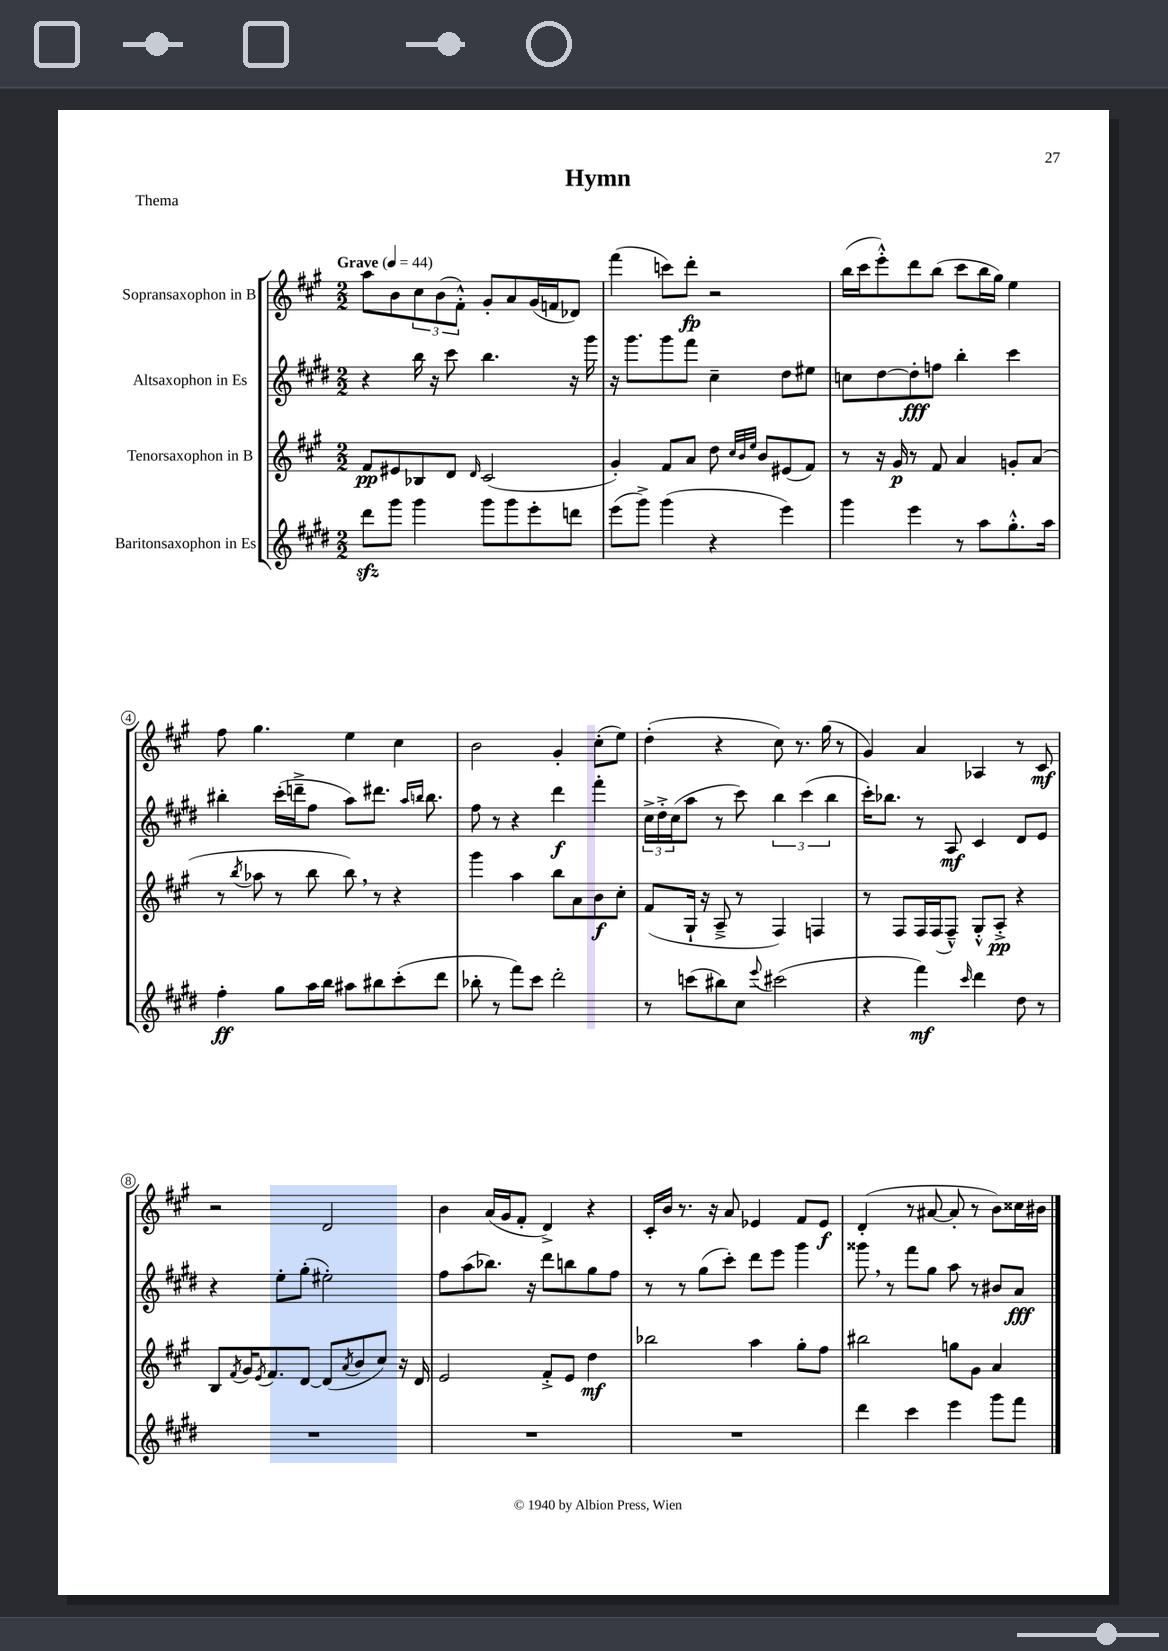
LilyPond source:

\header { title = "Hymn" piece = "Thema" }
<<
\new StaffGroup <<
\new Staff = "s0" \with { instrumentName = "Sopransaxophon in B" } {
    \clef treble \key a \major \numericTimeSignature \time 2/2 \tempo "Grave" 4 = 44
    a''8 b'8 \tuplet 3/2 { cis''8 b'8( fis'8-.-^) } gis'8-. a'8 gis'16( f'16 des'8) |
    fis'''4( c'''8) d'''8-.\fp r2 |
    b''16( cis'''16 e'''8-.-^) d'''8 b''8( cis'''8 b''16 gis''16) e''4 |
    fis''8 gis''4. e''4 cis''4 |
    b'2 gis'4-. cis''8-.( e''8) |
    d''4-.( r4 cis''8) r8. gis''16( r8 |
    gis'4) a'4 aes4 r8 cis'8\mf |
    r2 d'2 |
    b'4 a'16( gis'16 fis'8-. d'4->) r4 |
    cis'16-. b'16 r8. r16 a'8 ees'4 fis'8 ees'8\f |
    d'4-.( r8 ais'8~ ais'8-. r8 b'8) cisis''16 bis'16 \bar "|." |
}
\new Staff = "s1" \with { instrumentName = "Altsaxophon in Es" } {
    \clef treble \key e \major \numericTimeSignature \time 2/2
    r4 b''16 r16 cis'''8 b''4. r16 gis'''16 |
    r16 gis'''8. gis'''8 fis'''8 cis''4-- dis''8 eis''8 |
    c''8 dis''8~ dis''8-.\fff f''8 b''4-. cis'''4 |
    bis''4-. cis'''16-.( d'''16---> fis''8 a''8) dis'''8. \grace { a''16 b''16 } b''8. |
    fis''8 r8 r4 dis'''4\f fis'''4-. |
    \tuplet 3/2 { cis''16-> dis''16-.-> cis''16( } a''8 r8 cis'''8) \tuplet 3/2 { b''4 cis'''4( b''4 } |
    cis'''16-.) bes''8. r8 a8\mf cis'4 dis'8 e'8 |
    r4 e''8-. gis''8-.( eis''2-.) |
    fis''8 a''8( bes''8.) r16 dis'''8 b''8 gis''8 fis''8 |
    r8 r8 gis''8( cis'''8-.) dis'''8 e'''8 gis'''4 |
    gisis'''8 \breathe r8 fis'''8 gis''8 a''8 r8 bis'8 a'8\fff \bar "|." |
}
\new Staff = "s2" \with { instrumentName = "Tenorsaxophon in B" } {
    \clef treble \key a \major \numericTimeSignature \time 2/2
    fis'8\pp eis'8 bes8 d'8 \grace { d'16 } cis'2( |
    gis'4-.) fis'8 a'8 d''8 \grace { cis''32 b'32 e''32 } b'8 eis'8( fis'8) |
    r8 r16 gis'16\p r8 fis'8 a'4 g'8-. a'8( |
    r8 \acciaccatura { b''8 } aes''8 r8 b''8 b''8) \breathe r8 r4 |
    gis'''4 a''4 b''8 a'8 b'8\f cis''8-. |
    fis'8( gis16-! r16 a8---> r8 fis4) f4 |
    r8 fis8 fis16 fis16( fis8---^) gis8-.-^ a8-.->\pp r4 |
    b8 \acciaccatura { fis'8 } gis'16 \acciaccatura { e'8 } fis'8. d'8~ d'8( \acciaccatura { a'8 } b'8 cis''8) r16 d'16 |
    e'2 fis'8-.-> e'8 d''4\mf |
    bes''2 a''4 gis''8-. fis''8 |
    bis''2 g''8 gis'8 a'4 \bar "|." |
}
\new Staff = "s3" \with { instrumentName = "Baritonsaxophon in Es" } {
    \clef treble \key e \major \numericTimeSignature \time 2/2
    dis'''8\sfz gis'''8 gis'''4 gis'''8 gis'''8 e'''8-. d'''8 |
    e'''8( gis'''8->) gis'''4( r4 e'''4) |
    gis'''4 e'''4 r8 a''8 gis''8.-.-^ a''16 |
    fis''4-.\ff gis''8 a''16 b''16 ais''8 bis''8 cis'''8-.( dis'''8 |
    bes''8-. r8 fis'''8) cis'''8 dis'''2-. |
    r8 c'''8( bis''8) cis''8 \appoggiatura { e'''8 } cis'''2( |
    r4 fis'''4\mf) \grace { cis'''16 } dis'''4 dis''8 r8 |
    R1 |
    R1 |
    R1 |
    dis'''4 cis'''4 e'''4 gis'''8 fis'''8 \bar "|." |
}
>>
>>
\layout { \context { \Score \override BarNumber.stencil = #(make-stencil-circler 0.1 0.3 ly:text-interface::print) } }
